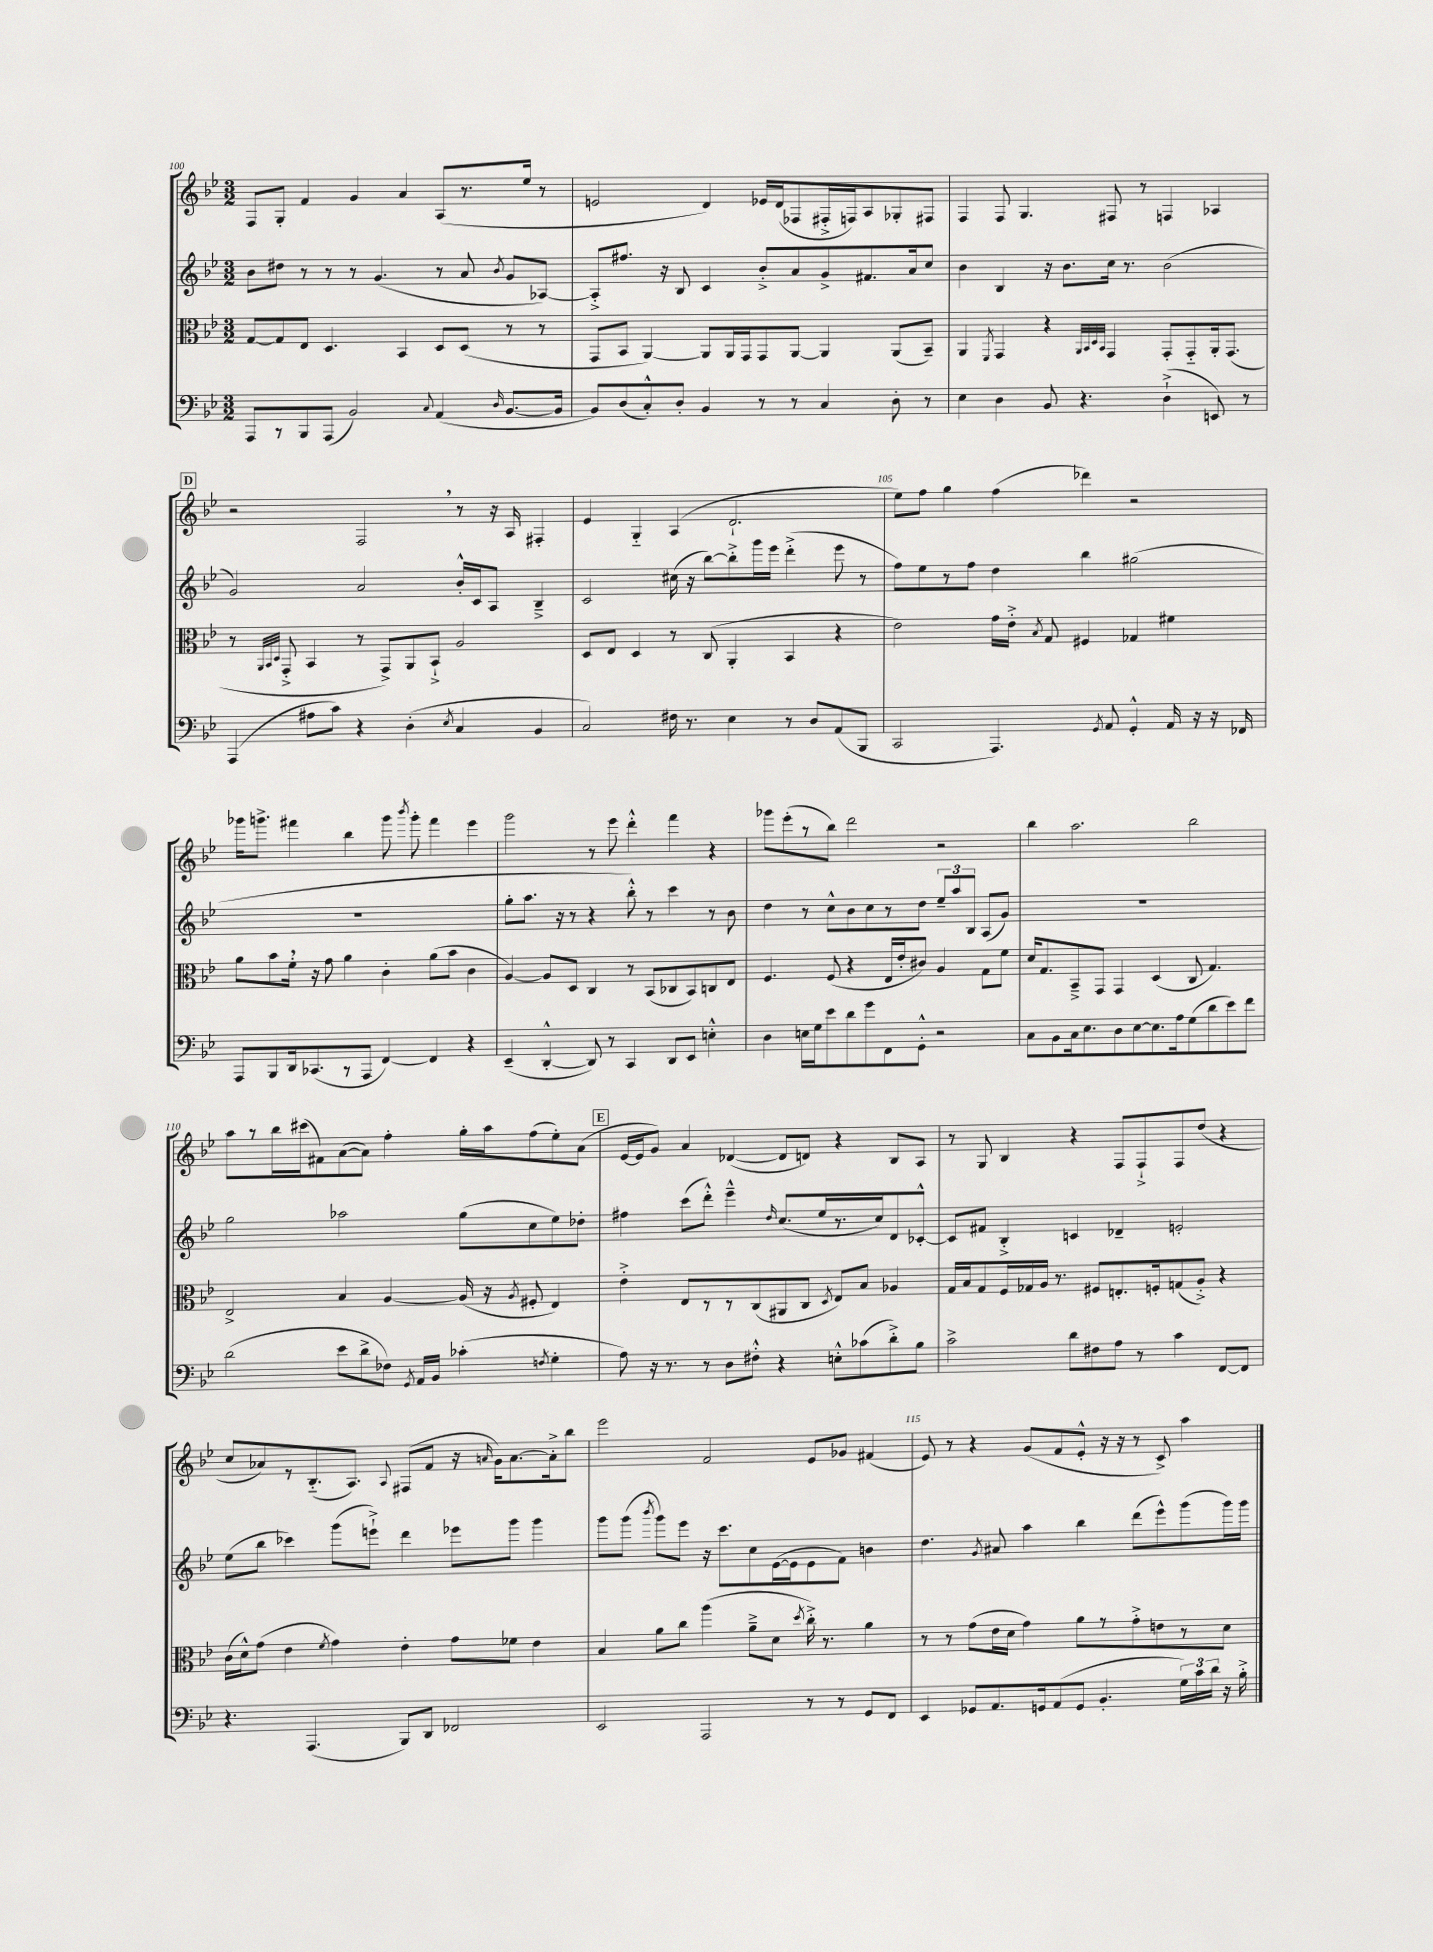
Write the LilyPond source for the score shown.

<<
\new StaffGroup <<
\new Staff = "s0" {
    \clef treble \key bes \major \numericTimeSignature \time 3/2
    \autoBeamOff f8[ g8]-. f'4 g'4 a'4 a8[( r8. ees''16] r8 |
    e'2 d'4) ees'16[ d'16( fes8 fis16-.-> f16) a8 ges8-. fis8] |
    f4 f8 g4. fis8 r8 f4 aes4 |
    \mark \markup { \box "D" } r2 f2 \breathe r8 r16 a16 fis4-. |
    ees'4 g4-_ a4( d'2.-! |
    ees''8[) f''8] g''4 f''4( des'''4) r2 |
    ges'''16[ g'''8.]-> fis'''4 bes''4 g'''8 \acciaccatura { bes'''8 } g'''8-. fis'''4 ees'''4 |
    g'''2 r8 ees'''8 d'''4-.-^ f'''4 r4 |
    ges'''8[ ees'''8-.( r8 bes''8]) d'''2 r2 |
    bes''4 a''2. bes''2 |
    a''8[ r8 bes''16 cis'''16( fis'8) a'8~( a'8]) f''4-. g''16[-. a''16 f''8( ees''8-.) a'8]( |
    \mark \markup { \box "E" } ees'16[~ ees'16 g'8]) a'4 des'4~( des'8[ d'8]) r4 bes8[ a8] |
    r8 g8 bes4 r4 f8[ f8-!-> f8 d''8]( r4 |
    c''8[ aes'8) r8 bes8.-_( a8.]) \appoggiatura { a8 } fis8[( f'8] r16 \grace { a'16 } g'16[) a'8.~ a'16-.-> bes''8] |
    ees'''2 f'2 ees'8[ ges'8] fis'4( |
    ees'8) r8 r4 g'8[( f'8 ees'8]-.-^ r16 r16 r8 c'8->) a''4 \bar "|." |
}
\new Staff = "s1" {
    \clef treble \key bes \major \numericTimeSignature \time 3/2
    \autoBeamOff bes'8[ dis''8] r8 r8 r8 g'4.( r8 a'8 \acciaccatura { bes'8 } g'8[ aes8]~) |
    aes8[-.-> fis''8.] r16 bes8 c'4 bes'8[-.-> a'8 g'8-> fis'8. a'16 c''8] |
    bes'4 bes4 r16 bes'8.[ c''16] r8. bes'2( |
    \mark \markup { \box "D" } g'2) a'2 bes'16[-.-^ c'16 a8] bes4---> |
    c'2 cis''16( r16 bes''8[~) bes''8-.-> g'''16 ees'''16] d'''4-.->( ees'''8 r8 |
    f''8[) ees''8 r8 f''8] d''4 bes''4 gis''2( |
    R1. |
    g''8[-. a''8.] r16 r8 r4 bes''8-.-^) r8 c'''4 r8 bes'8 |
    d''4 r8 c''8[-^ bes'8 c''8 r8 d''8] \tuplet 3/2 { ees''8[-- a''8 bes8] } a8[( g'8]) |
    R1. |
    g''2 aes''2 g''8[( c''8 ees''8) des''8]-. |
    \mark \markup { \box "E" } fis''4 c'''8[( d'''8]-.-^) ees'''4---^ \grace { d''16 } c''8.[( ees''16 r8. c''16) d'8 ces'8]~-.-^ |
    ces'8[ fis'8] bes4-.-> c'4 des'4-- e'2-. |
    ees''8[( bes''8] ces'''4) g'''8[( e'''8]-!->) d'''4 ees'''8[ g'''8] g'''4 |
    g'''8[ g'''8]( \acciaccatura { bes'''8 } g'''8[) ees'''8] r16 c'''8.[ c''8 ees'16~( ees'16 ees'8 f'8]) b'4 |
    d''4. \acciaccatura { g'8 } ais'8 a''4 bes''4 d'''8[( ees'''8-^) g'''8( g'''16) g'''16] \bar "|." |
}
\new Staff = "s2" {
    \clef alto \key bes \major \numericTimeSignature \time 3/2
    \autoBeamOff g8[~ g8 ees8] d4. bes,4 d8[ d8]( r8 r8 |
    g,8[ bes,8] a,4~) a,8[ a,16 g,16 g,8 a,8]~ a,4 a,8[( bes,8]--) |
    a,4 \acciaccatura { f,8 } g,4 r4 \grace { a,32[ bes,32 d32 bes,32] } g,4 g,8[-. g,8-_ a,16-. g,8.]( |
    \mark \markup { \box "D" } r8 \grace { a,32[ bes,32 d32] } g,8-.-> bes,4 r8 g,8[->) a,8 bes,8]-!-> a2 |
    d8[ ees8] d4 r8 c8( a,4-. bes,4 r4 |
    ees'2) g'16[ ees'16]-.-> \acciaccatura { bes8 } g8 fis4 ges4 fis'4 |
    a'8[ bes'8 f'16]-. \breathe r16 g'8 a'4 c'4-. a'8[( bes'8] c'4 |
    a4~) a8[ d8] c4 r8 bes,8[( ces8 bes,8) c8 ees8] |
    f4. f8( r4 ees16[ ees'16-. cis'8]) a4 g8[ f'8] |
    d'16[ g8. bes,8---> g,8] g,4 d4( c8 g4.) |
    ees2-> bes4 a4~ a16( r16 \acciaccatura { a8 } fis8-. ees4) |
    \mark \markup { \box "E" } ees'4-.-> ees8[ r8 r8 c8( ais,8 c8] \acciaccatura { d8 } ees8[) bes8] aes4 |
    g16[ bes16 g8 f16 ges16 a16] r8. fis8[ e8.-. f16-. g8( a8]-.->) r4 |
    c'16[( d'16-^) g'8]( ees'4 \acciaccatura { f'8 } g'4) ees'4-. g'8[ fes'8] ees'4 |
    bes4 a'8[ c''8] a''4( a'8[---> d'8] \acciaccatura { d''8 } c''16-.->) r8. a'4 |
    r8 r8 g'8[( ees'16 d'16] g'4) a'8[ r8 g'8-.-> e'8 r8 d'8] \bar "|." |
}
\new Staff = "s3" {
    \clef bass \key bes \major \numericTimeSignature \time 3/2
    \autoBeamOff a,,8[ r8 bes,,8 a,,8]( bes,2) \appoggiatura { c8 } a,4( \grace { d16 } bes,8.[~ bes,16] |
    bes,8[) d8( c8-.-^) d8]-. bes,4 r8 r8 c4 d8-. r8 |
    ees4 d4 bes,8 r4. d4-!->( e,8) r8 |
    \mark \markup { \box "D" } a,,4( ais8[ c'8]) r4 d4-.( \acciaccatura { ees8 } c4 bes,4 |
    c2) fis16 r8. ees4 r8 d8[ a,8( bes,,8] |
    c,2 a,,4.) \acciaccatura { g,8 } a,8 g,4-.-^ a,16 r16 r16 fes,16 |
    a,,8[ bes,,8 d,16 ces,8.( r8 a,,8] f,4~) f,4 r4 |
    ees,4--( d,4~-.-^ d,8) r8 c,4 d,8[ ees,8] e4-.-^ |
    d4 e16[ g16 ees'8 d'8 g'8 f,8 g,8]-.-^ r2 |
    c8[ bes,8 c16 ees8. d8 ees8~ ees8. a16 g8( d'8 ees'8) f'8] |
    d'2( ees'8[ d'8-> fes8]) \acciaccatura { g,8 } a,16[ bes,16] ces'4-.( \acciaccatura { f8 } g4-. |
    \mark \markup { \box "E" } a8) r16 r8. r8 d8[ fis8]-.-^ r4 e8[-.-^ ces'8( d'8-.->) bes8] |
    c'2-> d'8[ fis8 a8] r8 c'4 f,8[~ f,8] |
    r4. a,,4.( bes,,8[) d,8] fes,2 |
    ees,2 a,,2 r8 r8 g,8[ f,8] |
    ees,4 ges,8[ a,8. g,16 a,8( g,8] bes,4.-. \tuplet 3/2 { g16[) c'16 d'16] } r16 bes16-.-> \bar "|." |
}
>>
>>
\layout { \context { \Score currentBarNumber = #100 \override BarNumber.break-visibility = ##(#f #t #t) barNumberVisibility = #(every-nth-bar-number-visible 5) } }
